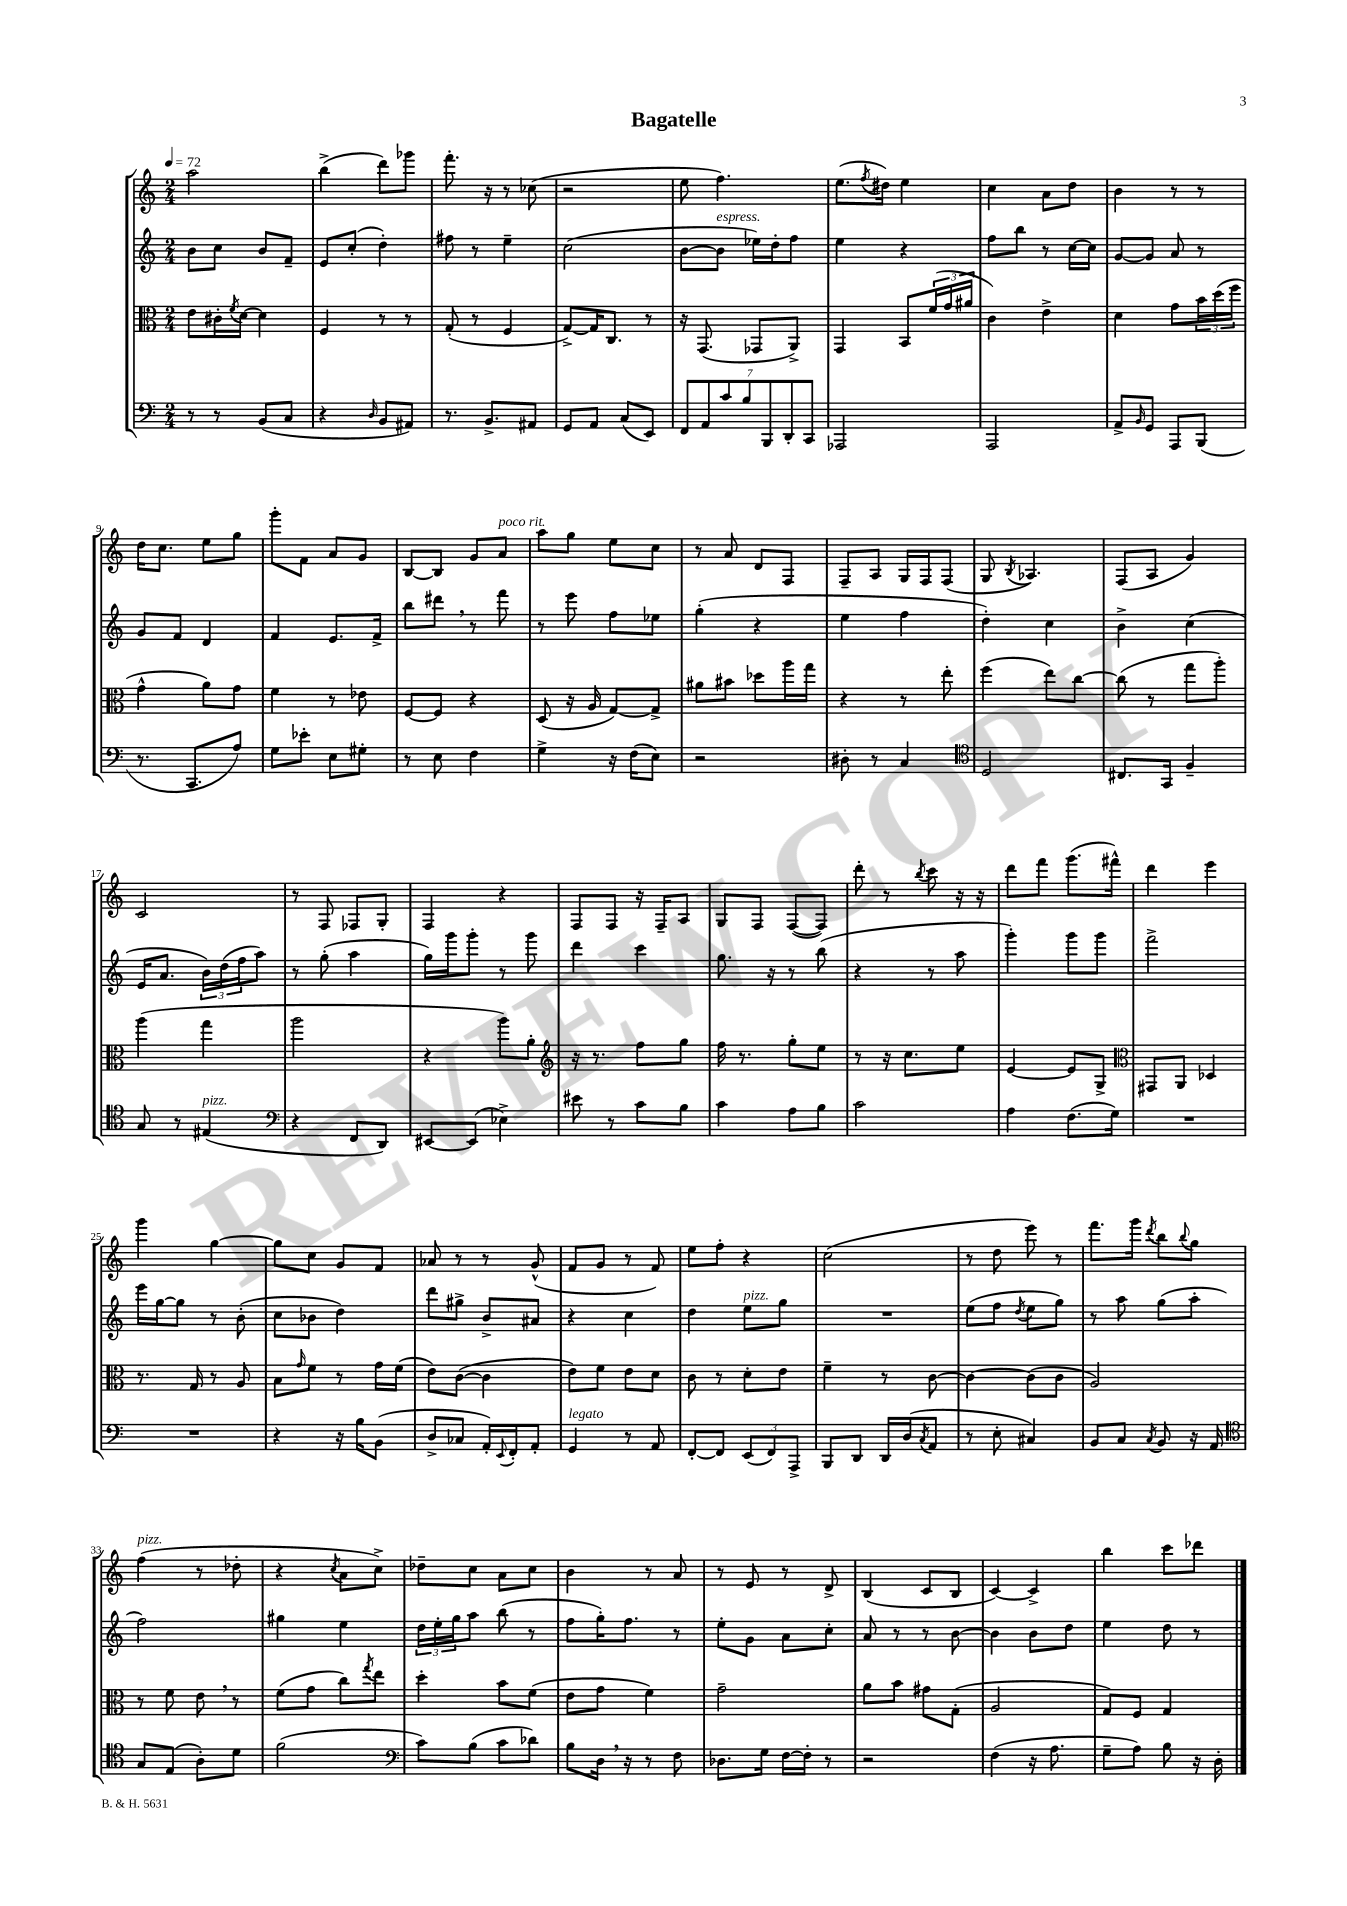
\header { title = "Bagatelle" }
<<
\new StaffGroup <<
\new Staff = "s0" {
    \clef treble \key c \major \numericTimeSignature \time 2/4 \tempo 4 = 72
    a''2 |
    b''4->( d'''8) ges'''8 |
    f'''8.-. r16 r8 ces''8( |
    r2 |
    e''8 f''4.) |
    e''8.( \acciaccatura { f''8 } dis''16) e''4 |
    c''4 a'8 d''8 |
    b'4 r8 r8 |
    d''16 c''8. e''8 g''8 |
    g'''8-. f'8 a'8 g'8 |
    b8~ b8 g'8 a'8^\markup { \italic "poco rit." } |
    a''8 g''8 e''8 c''8 |
    r8 a'8 d'8 f8 |
    f8-- a8 g16 f16 f8( |
    g8 \acciaccatura { b8 } aes4.) |
    f8( a8 g'4) |
    c'2 |
    r8 f8 fes8 g8-. |
    f4 r4 |
    f8 f8 r16 f16-- a8 |
    g8 f8 f8~( f8) |
    d'''8-. r8 \acciaccatura { b''8 } c'''8 r16 r16 |
    d'''8 f'''8 g'''8.( fis'''16-^) |
    d'''4 e'''4 |
    g'''4 g''4~ |
    g''8 c''8 g'8 f'8 |
    aes'8 r8 r8 g'8-^( |
    f'8 g'8 r8 f'8) |
    e''8 f''8-. r4 |
    c''2( |
    r8 d''8 e'''8) r8 |
    f'''8. g'''16 \acciaccatura { d'''8 } b''8 \appoggiatura { b''8 } g''8 |
    f''4^\markup { \italic "pizz." }( r8 des''8-. |
    r4 \acciaccatura { c''8 } a'8 c''8->) |
    des''8-- c''8 a'8 c''8 |
    b'4 r8 a'8 |
    r8 e'8 r8 d'8-> |
    b4( c'8 b8 |
    c'4~) c'4-> |
    b''4 c'''8 des'''8 \bar "|." |
}
\new Staff = "s1" {
    \clef treble \key c \major \numericTimeSignature \time 2/4
    b'8 c''8 b'8 f'8-- |
    e'8 c''8-.( d''4-.) |
    fis''8 r8 e''4-- |
    c''2( |
    b'8~ b'8^\markup { \italic "espress." } ees''16) d''16-. f''8 |
    e''4 r4 |
    f''8 b''8 r8 c''16~ c''16 |
    g'8~ g'8 a'8 r8 |
    g'8 f'8 d'4 |
    f'4 e'8. f'16-> |
    b''8 dis'''8 \breathe r8 f'''8 |
    r8 e'''8 f''8 ees''8 |
    g''4-.( r4 |
    e''4 f''4 |
    d''4-.) c''4 |
    b'4-> c''4( |
    e'16 a'8. \tuplet 3/2 { b'16) d''16( f''16 } a''8) |
    r8 g''8-.( a''4 |
    g''16) g'''16 g'''8-. r8 g'''8 |
    d'''4 c'''4 |
    g''8. r16 r8 b''8( |
    r4 r8 a''8 |
    g'''4-.) g'''8 g'''8 |
    f'''2-> |
    e'''16 g''16~ g''8 r8 b'8-.( |
    c''8 bes'8 d''4) |
    d'''8 gis''8-> b'8-> ais'8 |
    r4 c''4 |
    d''4 e''8^\markup { \italic "pizz." } g''8 |
    R2 |
    e''8( f''8 \acciaccatura { d''8 } e''8 g''8) |
    r8 a''8 g''8( a''8-. |
    f''2) |
    gis''4 e''4 |
    \tuplet 3/2 { d''16 e''16-. g''16 } a''8 b''8( r8 |
    f''8 g''16-.) f''8. r8 |
    e''8-. g'8 a'8 c''8-. |
    a'8 r8 r8 b'8~ |
    b'4 b'8 d''8 |
    e''4 d''8 r8 \bar "|." |
}
\new Staff = "s2" {
    \clef alto \key c \major \numericTimeSignature \time 2/4
    e'8 cis'16-. \acciaccatura { f'8 } d'16~ d'4 |
    f4 r8 r8 |
    g8-.( r8 f4 |
    g8~->) g16 c8. r8 |
    r16 g,8.( ges,8 a,8->) |
    g,4 b,8 \tuplet 3/2 { f'16( g'16 ais'16 } |
    c'4) e'4-> |
    d'4 g'8 \tuplet 3/2 { b'16 d''16( f''16 } |
    g'4-^ a'8) g'8 |
    f'4 r8 ees'8 |
    f8~ f8 r4 |
    d8( r16 a16 g8~) g8-> |
    ais'8 bis'8 des''8 a''16 g''16 |
    r4 r8 e''8-. |
    f''4( e''8) c''8~ |
    c''8( r8 g''8 a''8-.) |
    a''4( g''4 |
    a''2 |
    r4 a''8) a'8-. |
    \clef treble r16 r8. f''8 g''8 |
    f''16 r8. g''8-. e''8 |
    r8 r16 c''8. e''8 |
    e'4~ e'8 g8-> |
    \clef alto gis,8 a,8 des4 |
    r8. g16 r8 a8 |
    b8 \grace { g'16 } f'8 r8 g'16 f'16( |
    e'8) c'8~( c'4 |
    e'8) f'8 e'8 d'8 |
    c'8 r8 d'8-. e'8 |
    f'4-- r8 c'8~ |
    c'4~ c'8( c'8 |
    a2) |
    r8 f'8 e'8 \breathe r8 |
    f'8( g'8 c''8) \acciaccatura { g''8 } e''8 |
    d''4-. b'8 f'8( |
    e'8 g'8 f'4) |
    g'2-- |
    a'8 b'8 gis'8 g8-.( |
    a2 |
    g8) f8 g4 \bar "|." |
}
\new Staff = "s3" {
    \clef bass \key c \major \numericTimeSignature \time 2/4
    r8 r8 b,8( c8 |
    r4 \grace { d16 } b,8 ais,8) |
    r8. b,8.-> ais,8 |
    g,8 a,8 c8( e,8) |
    \tuplet 7/4 { f,8 a,8 c'8 b8 b,,8 d,8-. c,8 } |
    aes,,2 |
    a,,2 |
    a,8-> \grace { b,16 } g,8 a,,8 b,,8( |
    r8. c,8. a8) |
    g8 ees'8-. e8 gis8-. |
    r8 e8 f4 |
    g4-> r16 f16( e8) |
    r2 |
    dis8-. r8 c4 |
    \clef tenor d2 |
    cis8. g,16 f4-- |
    g8 r8 eis4^\markup { \italic "pizz." }( |
    \clef bass r4 f,8 d,8) |
    eis,8~ eis,8( ees4->) |
    eis'8 r8 c'8 b8 |
    c'4 a8 b8 |
    c'2 |
    a4 f8.( g16) |
    R2 |
    R2 |
    r4 r16 b16 b,8( |
    d8-> ces8 a,16-.) \appoggiatura { e,8 } f,16-. a,8-. |
    g,4^\markup { \italic "legato" } r8 a,8 |
    f,8~-. f,8 \tuplet 3/2 { e,8( f,8) a,,8-> } |
    b,,8 d,8 d,16 d16( \acciaccatura { c8 } a,8 |
    r8 e8-. cis4) |
    b,8 c8 \acciaccatura { c8 } b,8 r16 a,16 |
    \clef tenor g8 e8( a8-.) d'8 |
    f'2( |
    \clef bass c'8) b8( c'8 des'8) |
    b8 d16 \breathe r16 r8 f8 |
    des8. g16 f16~ f16-. r8 |
    r2 |
    f4( r16 a8. |
    g8-- a8) b8 r16 d16-. \bar "|." |
}
>>
>>
